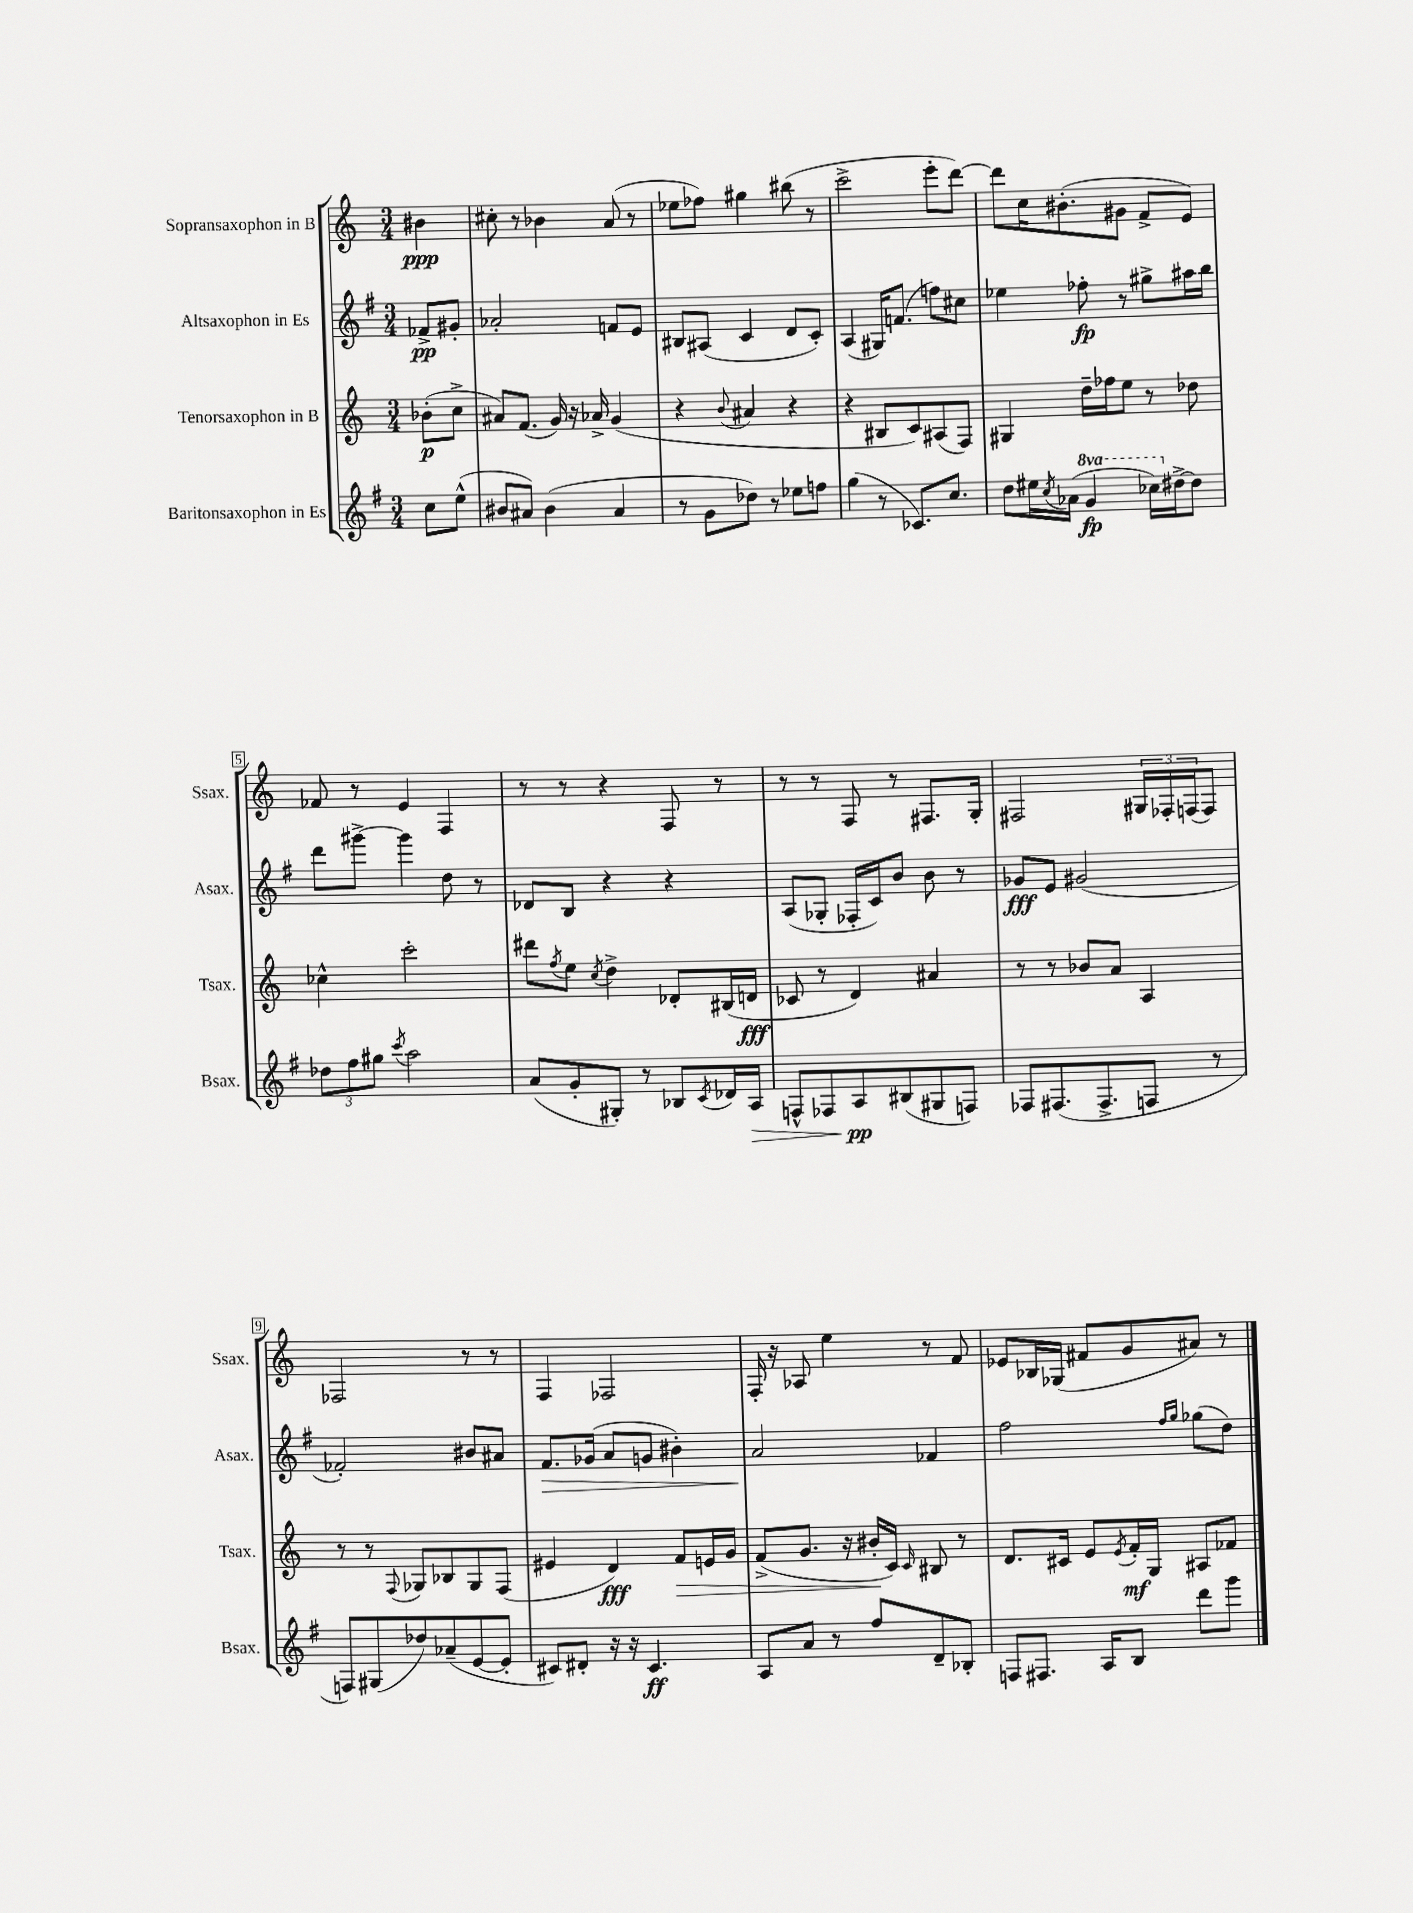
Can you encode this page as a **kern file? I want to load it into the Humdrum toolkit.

**kern	**dynam	**kern	**dynam	**kern	**dynam	**kern	**dynam
*part4	*part4	*part3	*part3	*part2	*part2	*part1	*part1
*staff4	*staff4	*staff3	*staff3	*staff2	*staff2	*staff1	*staff1
*I"Baritonsaxophon in Es	*	*I"Tenorsaxophon in B	*	*I"Altsaxophon in Es	*	*I"Sopransaxophon in B	*
*I'Bsax.	*	*I'Tsax.	*	*I'Asax.	*	*I'Ssax.	*
*clefG2	*	*clefG2	*	*clefG2	*	*clefG2	*
*k[f#]	*	*k[]	*	*k[f#]	*	*k[]	*
*M3/4	*	*M3/4	*	*M3/4	*	*M3/4	*
=	=	=	=	=	=	=	=
8cc\L	.	(8b-X'\L	p	8f-X^/L	pp	4b#X\	ppp
(8ee^^\J	.	8cc^\J	.	8g#X'/J	.	.	.
=1	=1	=1	=1	=1	=1	=1	=1
8b#X/L	.	8a#X/L)	.	2a-X'/	.	8cc#X'\	.
8a#X/J)	.	(8.f/J	.	.	.	8r	.
(4b#\	.	.	.	.	.	4b-X\	.
.	.	16g/)	.	.	.	.	.
.	.	16r	.	.	.	.	.
.	.	16a-X^/	.	.	.	.	.
4a#/	.	(4g/	.	8fn/L	.	(8a/	.
.	.	.	.	8e/J	.	8r	.
=2	=2	=2	=2	=2	=2	=2	=2
8r	.	4r	.	8B#X/L	.	8ee-X\L	.
8g\L	.	.	.	(8A#X/J	.	8ff-X\J)	.
.	.	8qqb/	.	.	.	.	.
8dd-X\J)	.	4a#X/	.	4c/	.	4gg#X\	.
8r	.	.	.	.	.	.	.
8ee-X\L	.	4r	.	8d/L	.	(8bb#X\	.
8ffn\J	.	.	.	8c'/J)	.	8r	.
=3	=3	=3	=3	=3	=3	=3	=3
(4gg\	.	4r	.	(4A/	.	2ccc^\	.
8r	.	8B#X/L	.	16G#X/KL)	.	.	.
.	.	.	.	(8.fn/J	.	.	.
8.c-X/L)	.	8c/)	.	.	.	.	.
.	.	(8A#X/	.	8ffn\L)	.	8eee'\L	.
8.cc/J	.	.	.	.	.	.	.
.	.	8F/J)	.	8cc#X\J	.	[8ddd\J)	.
=4	=4	=4	=4	=4	=4	=4	=4
8dd\L	.	4G#X/	.	4ee-X\	.	8ddd\L]	.
16ee#X\L	.	.	.	.	.	16cc\K	.
8qcc/	.	.	.	.	.	.	.
(16a-X\JJ	.	.	.	.	.	(8.b#X'\	.
*8va	*	*	*	*	*	*	*
4gg/	fp	16dd~\LL	.	8ff-X'\	fp	.	.
.	.	16ff-X\J	.	.	.	.	.
.	.	8ee\J	.	8r	.	8g#X\J	.
16ccc-X\LL)	.	8r	.	8gg#X^\L	.	8f^/L	.
*X8va	*	*	*	*	*	*	*
[16dd#X^\J	.	.	.	.	.	.	.
8dd#\J]	.	8dd-X\	.	16aa#X\L	.	8e/J)	.
.	.	.	.	16bb\JJ	.	.	.
!!LO:LB:g=z
=5	=5	=5	=5	=5	=5	=5	=5
12dd-X\L	.	4cc-X^^\	.	8ddd\L	.	8f-X/	.
12ff#\	.	.	.	.	.	.	.
.	.	.	.	[8ggg#X^\J	.	8r	.
12gg#X\J	.	.	.	.	.	.	.
8qccc/	.	.	.	.	.	.	.
2aa\	.	2ccc'\	.	4ggg#\]	.	4e/	.
.	.	.	.	8dd\	.	4F/	.
.	.	.	.	8r	.	.	.
=6	=6	=6	=6	=6	=6	=6	=6
(8a/L	.	8ddd#X\L	.	8d-X/L	.	8r	.
.	.	8qff/	.	.	.	.	.
8g'/	.	8ee\J	.	8B/J	.	8r	.
.	.	8qcc/	.	.	.	.	.
8G#X'/J)	.	4dd^\	.	4r	.	4r	.
8r	.	.	.	.	.	.	.
8B-X/L	.	8d-X'/L	.	4r	.	8F/	.
8qc/	.	.	.	.	.	.	.
16d-X/L	.	(16B#X/L	.	.	.	8r	.
!	!LO:HP:b	!	!	!	!	!	!
16A/JJ	>	16dn/JJ	fff	.	.	.	.
=7	=7	=7	=7	=7	=7	=7	=7
8Fn^^/L	.	8c-X/	.	(8A/L	.	8r	.
8F-X/	.	8r	.	8G-X'/J	.	8r	.
8A/	pp	4d/)	.	16F-X'/LL	.	8F/	.
.	.	.	.	16c/J)	.	.	.
(8B#X/	]	.	.	8b/J	.	8r	.
8G#X/	.	4a#X/	.	8b\	.	8.F#X/L	.
8Fn/J)	.	.	.	8r	.	.	.
.	.	.	.	.	.	16G'/Jk	.
=8	=8	=8	=8	=8	=8	=8	=8
8F-X/L	.	8r	.	8g-X/L	fff	2F#X/	.
(8.F#X/	.	8r	.	8e/J	.	.	.
.	.	8b-X/L	.	(2g#X/	.	.	.
8.F#^/	.	.	.	.	.	.	.
.	.	8a/J	.	.	.	.	.
8Fn/J	.	4A/	.	.	.	24G#X/LL	.
.	.	.	.	.	.	24F-X'/	.
.	.	.	.	.	.	(24Fn/J	.
8r	.	.	.	.	.	8F/J)	.
!!LO:LB:g=z
=9	=9	=9	=9	=9	=9	=9	=9
8Fn/L)	.	8r	.	2f-X'/)	.	2F-X/	.
(8G#X/	.	8r	.	.	.	.	.
.	.	8qqF/	.	.	.	.	.
8dd-X/)	.	8G-X/L	.	.	.	.	.
(8a-X~/	.	8B-X/	.	.	.	.	.
[8e/	.	8G-/	.	8b#X/L	.	8r	.
8e'/J]	.	(8F/J	.	8a#X/J	.	8r	.
=10	=10	=10	=10	=10	=10	=10	=10
!	!	!	!	!	!LO:HP:b	!	!
8c#X/L)	.	4e#X/	.	8.f#/L	>	4F/	.
8d#X'/J	.	.	.	.	.	.	.
.	.	.	.	(16g-X/Jk	.	.	.
16r	.	4d/)	fff	8a/L	.	2F-X/	.
16r	.	.	.	.	.	.	.
4.c#/	ff	.	.	8gn/J	.	.	.
!	!	!	!LO:HP:b	!	!	!	!
.	.	8f/L	>	4b#X'\)	.	.	.
.	.	16en/L	.	.	.	.	.
.	.	16g/JJ	.	.	.	.	.
=11	=11	=11	=11	=11	=11	=11	=11
8A/L	.	(8f^/L	.	2a/	.	16F'/	.
.	.	.	.	.	.	16r	.
8a/J	.	8.g/J	.	.	.	8A-X/	.
8r	.	.	.	.	.	4ee\	.
.	.	16r	.	.	.	.	.
8ff#/L	.	16b#X'/LL	.	.	.	.	.
.	.	16c/JJ)	]	.	.	.	.
.	.	16qqc/	.	.	.	.	.
8d~/	.	8B#X/	.	4f-X/	]	8r	.
8B-X'/J	.	8r	.	.	.	8f/	.
=12	=12	=12	=12	=12	=12	=12	=12
8Fn/L	.	8.d/L	.	2ff#\	.	8e-X/L	.
8.F#X/J	.	.	.	.	.	16B-X/L	.
.	.	16c#X/Jk	.	.	.	(16G-X/JJ	.
.	.	8e/L	.	.	.	8f#X/L	.
16A/KL	.	.	.	.	.	.	.
.	.	8qe/	.	.	.	.	.
8B/J	.	16f'/L	mf	.	.	8g/	.
.	.	16G/JJ	.	.	.	.	.
.	.	.	.	16qqff#/LL	.	.	.
.	.	.	.	16qqgg/JJ	.	.	.
8ddd\L	.	8A#X/L	.	(8gg-X\L	.	8a#X/J)	.
8ggg\J	.	8f-X/J	.	8dd\J)	.	8r	.
==	==	==	==	==	==	==	==
*-	*-	*-	*-	*-	*-	*-	*-
